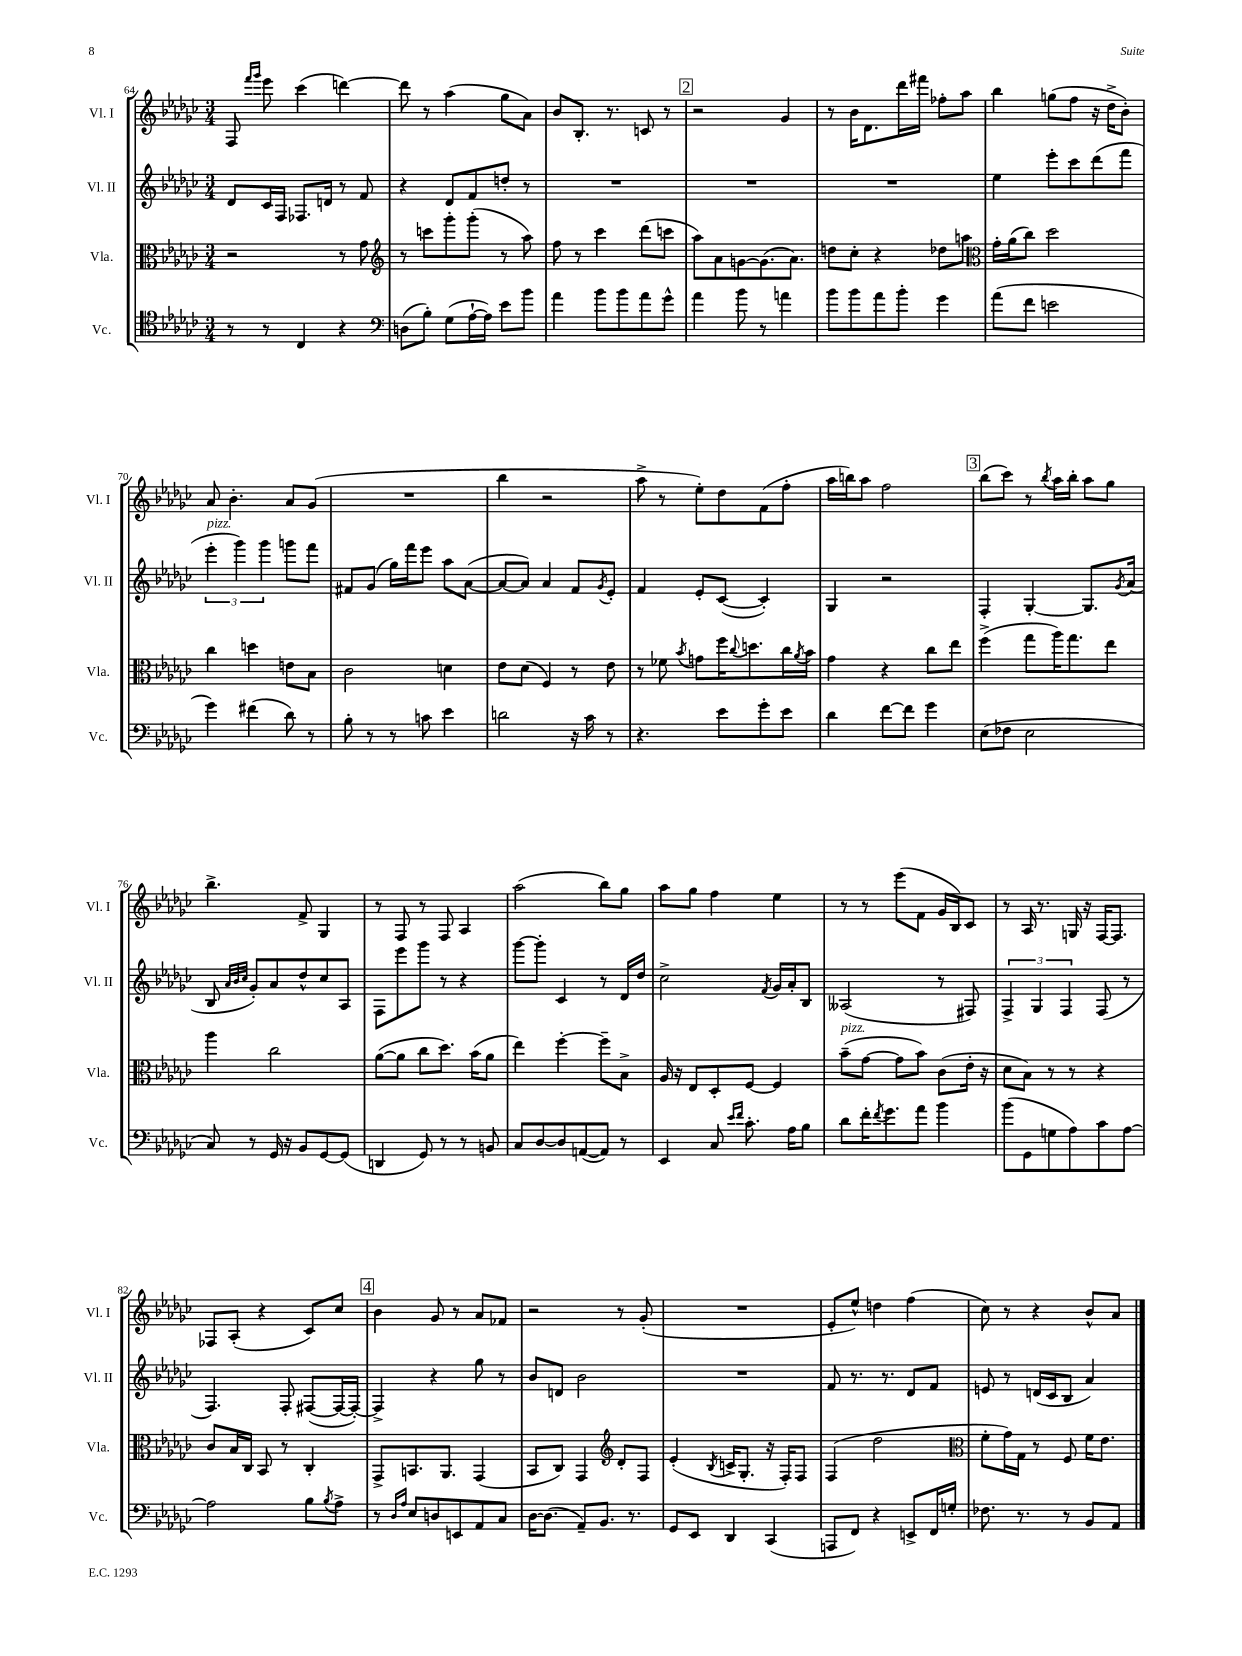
<<
\new StaffGroup <<
\new Staff = "s0" \with { instrumentName = "Vl. I" shortInstrumentName = "Vl. I" } {
    \clef treble \key ges \major \numericTimeSignature \time 3/4
    f8 \grace { f'''16 ges'''16 } ees'''8 ces'''4( d'''4~) |
    d'''8 r8 aes''4( ges''8 aes'8) |
    bes'8 bes8.-. r8. c'8 r8 |
    \mark \markup { \box "2" } r2 ges'4 |
    r8 bes'16 des'8. des'''16 fis'''16 fes''8-. aes''8 |
    bes''4 g''8( f''8 r16 des''16-> bes'8-.) |
    aes'8 bes'4.-. aes'8 ges'8( |
    R2. |
    bes''4 r2 |
    aes''8-> r8 ees''8-.) des''8 f'8( f''8-. |
    aes''16 b''16) aes''8 f''2 |
    \mark \markup { \box "3" } bes''8( ces'''8) r8 \acciaccatura { bes''8 } aes''16 bes''16-. aes''8 ges''8 |
    bes''4.-> f'8-> ges4 |
    r8 f8 r8 f8 aes4 |
    aes''2( bes''8) ges''8 |
    aes''8 ges''8 f''4 ees''4 |
    r8 r8 ees'''8( f'8 ges'16 bes16) ces'8 |
    r8 aes16 r8. g16 r16 f16~ f8. |
    fes8 aes8-.( r4 ces'8) ces''8 |
    \mark \markup { \box "4" } bes'4 ges'8 r8 aes'8 fes'8 |
    r2 r8 ges'8-.( |
    R2. |
    ees'8-. ees''8-^) d''4 f''4( |
    ces''8) r8 r4 bes'8-^ aes'8 \bar "|." |
}
\new Staff = "s1" \with { instrumentName = "Vl. II" shortInstrumentName = "Vl. II" } {
    \clef treble \key ges \major \numericTimeSignature \time 3/4
    des'8 ces'16 f16 fes8. d'16 r8 f'8 |
    r4 des'8 f'8 d''8-. r8 |
    R2. |
    \mark \markup { \box "2" } R2. |
    R2. |
    ees''4 ees'''8-. ces'''8 des'''8( f'''8 |
    \tuplet 3/2 { ees'''4-.^\markup { \italic "pizz." } ges'''4) ges'''4 } g'''8 f'''8 |
    fis'8 ges'8( ges''16) f'''16 ees'''8 aes''8 aes'8~( |
    aes'8~ aes'8) aes'4 f'8 \acciaccatura { ges'8 } ees'8-. |
    f'4 ees'8-. ces'8~( ces'4-.) |
    ges4 r2 |
    \mark \markup { \box "3" } f4-. ges4~-. ges8. \acciaccatura { ges'8 } aes'16( |
    bes8 \grace { aes'32 bes'32 ces''32 } ges'8-.) aes'8 des''8-^ ces''8 aes8 |
    f8 ees'''8 ges'''8 r8 r4 |
    ges'''8~ ges'''8-. ces'4 r8 des'16 des''16 |
    ces''2-> \acciaccatura { f'8 } ges'16 aes'16-. bes8 |
    aeses2( r8 fis8) |
    \tuplet 3/2 { f4-> ges4 f4 } f8( r8 |
    f4.) f8-. fis8~( fis16~ fis16~-.) |
    \mark \markup { \box "4" } fis4-> r4 ges''8 r8 |
    bes'8 d'8 bes'2 |
    R2. |
    f'8 r8. r8. des'8 f'8 |
    e'8 r8 d'16( ces'16 bes8 aes'4) \bar "|." |
}
\new Staff = "s2" \with { instrumentName = "Vla." shortInstrumentName = "Vla." } {
    \clef alto \key ges \major \numericTimeSignature \time 3/4
    r2 r8 ges'8 |
    \clef treble r8 c'''8 ges'''8-. ges'''8-.( r8 aes''8) |
    f''8 r8 ces'''4 des'''8( c'''8 |
    \mark \markup { \box "2" } aes''8) aes'8 g'8~ g'8.( aes'8.) |
    d''8 ces''8-. r4 des''8 a''8 |
    \clef alto ges'16-. aes'16( ces''8) des''2 |
    ces''4 d''4 e'8 bes8 |
    ces'2 d'4 |
    ees'8 des'8( f4) r8 ees'8 |
    r8 fes'8 \acciaccatura { bes'8 } g'8 f''16 \appoggiatura { ces''8 } d''8. ces''16 \acciaccatura { aes'8 } bes'16 |
    ges'4 r4 ces''8 ees''8 |
    \mark \markup { \box "3" } f''4->( ges''8 aes''16) ges''8. ees''8 |
    aes''4 ces''2 |
    aes'8~( aes'8 ces''8 des''8.) bes'16( aes'8 |
    ees''4) f''4~-. f''8-- bes8-> |
    aes16 r16 ees8 des8-. f8~ f4 |
    bes'8--^\markup { \italic "pizz." }( ges'8~ ges'8 bes'8) ces'8( ees'16-. r16 |
    des'8 bes8) r8 r8 r4 |
    ces'8 bes16 ces16 bes,8 r8 ces4-. |
    \mark \markup { \box "4" } ges,8-> b,8. aes,8. ges,4( |
    bes,8 ces8) ges,4 \clef treble des'8-. f8 |
    ees'4-.( \acciaccatura { bes8 } c'16-> ges8.-. r16 f16-.) f8 |
    f4( des''2 |
    \clef alto f'8-. ges'16) ges16 r8 f8 f'16 ees'8. \bar "|." |
}
\new Staff = "s3" \with { instrumentName = "Vc." shortInstrumentName = "Vc." } {
    \clef tenor \key ges \major \numericTimeSignature \time 3/4
    r8 r8 ces4 r4 |
    \clef bass d8( bes8-.) ges8( aes16~-! aes16) ees'8 bes'8 |
    aes'4 bes'8 bes'8 aes'8 ges'8-^ |
    \mark \markup { \box "2" } aes'4 bes'8 r8 a'4 |
    bes'8 bes'8 aes'8 bes'8-. ges'4 |
    aes'8( f'8 e'2 |
    ges'4) fis'4( des'8) r8 |
    bes8-. r8 r8 c'8 ees'4 |
    d'2 r16 ces'16 r8 |
    r4. ees'8 ges'8-. ees'8 |
    des'4 f'8~ f'8 ges'4 |
    \mark \markup { \box "3" } ees8( fes8 ees2 |
    ces8) r8 ges,16 r16 bes,8 ges,8~ ges,8( |
    d,4 ges,8) r8 r8 b,8 |
    ces8 des8~ des8 a,8~( a,8) r8 |
    ees,4 ces8 \grace { ees'16 f'16 } ces'8.-. aes16 bes8 |
    des'8 f'16-. \acciaccatura { f'8 } ges'8. aes'8 bes'4 |
    bes'8( ges,8 g8 aes8) ces'8 aes8~ |
    aes2 bes8 \acciaccatura { bes8 } aes8-> |
    \mark \markup { \box "4" } r8 \grace { des16 aes16 } ees8 d8 e,8 aes,8 ces8 |
    des16~ des8.( aes,8--) bes,8. r8. |
    ges,8 ees,8 des,4 ces,4( |
    a,,8 f,8) r4 e,8-> f,16 g16-. |
    fes8. r8. r8 bes,8 aes,8 \bar "|." |
}
>>
>>
\layout { \context { \Score currentBarNumber = #64 } }
